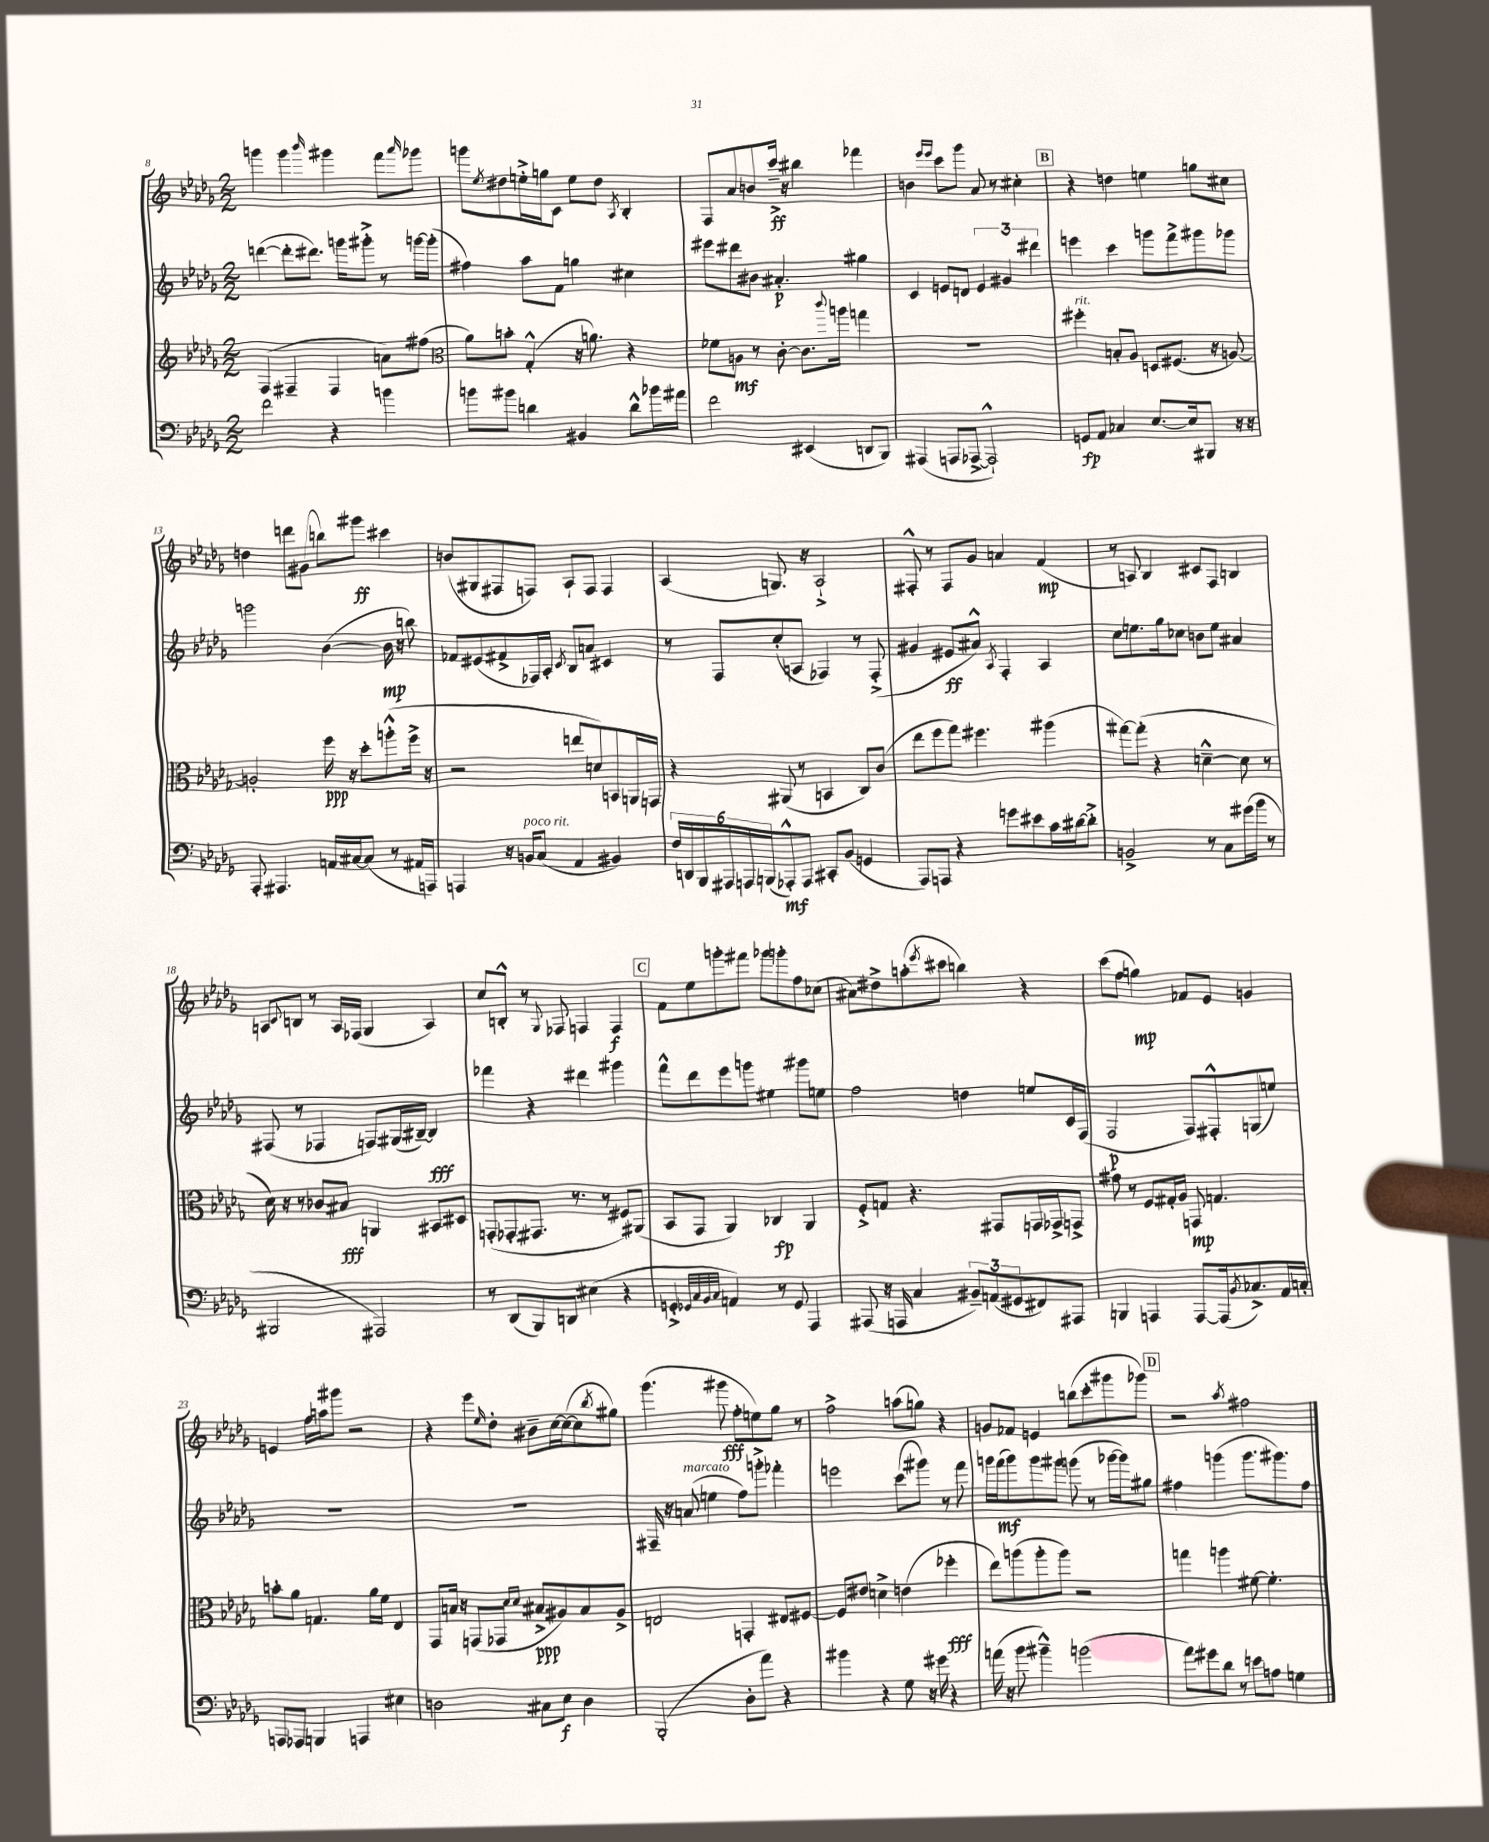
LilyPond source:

<<
\new StaffGroup <<
\new Staff = "s0" {
    \clef treble \key des \major \numericTimeSignature \time 2/2
    g'''4 g'''4 \grace { bes'''16 } gis'''4 f'''8 \grace { aes'''16 } ges'''8 |
    g'''8 \acciaccatura { ees''8 } dis''8 e''16-.-> g''16 c'8 e''8 dis''8 \acciaccatura { aes8 } bes4-. |
    f8 aes'8 b'8 c'''16--->\ff r16 bis''4 fes'''4 |
    b'4 \grace { ees'''16 ees'''16 } c'''8 ges'''8 aes'8 r8 cis''4-. |
    \mark \markup { \box "B" } r4 d''4 e''4 g''8 cis''8 |
    d''4 d'''8 gis'8( b''8) gis'''8\ff cis'''4 |
    b'8( gis8 fis8 f8) aes8-! f8 f4 |
    aes4( g8.) r16 aes2-!-> |
    fis8-.-^ r8 fis8 ges'8 a'4 f'4\mp( |
    r8 a8) bes4 cis'8 f8 b4 |
    a8 \appoggiatura { c'8 } b8 r8 a16 fes16( ges4 a4) |
    c''8 b8-.-^ r8 \appoggiatura { ges8 } fes8 f4 f4\f |
    \mark \markup { \box "C" } f'8 ees''8 g'''8-. fis'''8 ges'''8 g'''8-. f''8 ces''8( |
    ais'8) dis''8-> a''8-.( \acciaccatura { ees'''8 } cis'''8 b''4) r4 |
    c'''8( f''8 g''4\mp) fes'8 ees'8 g'4 |
    e'4 f''16 a''16 gis'''8 r2 |
    r4 ees'''8 \grace { ees''16 } des''8-. bis'8-- c''16~ c''16~( c''8 \acciaccatura { bes''8 } gis''8) |
    ges'''4.( gis'''8\fff f''8-. e''8) ges''8 r8 |
    f''2-> a''8( g''8) r4 |
    g'8 fes'8 e'4 b''8( c'''8-. gis'''8 ges'''8) |
    \mark \markup { \box "D" } r2 \acciaccatura { aes''8 } fis''2 \bar "|." |
}
\new Staff = "s1" {
    \clef treble \key des \major \numericTimeSignature \time 2/2
    d'''4~( d'''8-. dis'''8.) g'''16 gis'''8-.-> r8 g'''16~ g'''16-.( |
    fis''4) aes''8 f'8 g''4 cis''4 |
    eis'''8 dis'''8 bis'8 ais'4.-.\p gis''4 |
    c'4 e'8 d'8 \tuplet 3/2 { e'4 gis'4 dis'''4 } |
    \mark \markup { \box "B" } e'''4 c'''4 g'''8 f'''8-> gis'''8 ges'''8 |
    g'''2 bes'4~( bes'16\mp r16 b''8) |
    fes'8 eis'8( fis'8-> fes16) aes16-. \acciaccatura { c'8 } bes8 a'8 cis'4 |
    r8 f8 c''8-.( a8 fes4) r8 fes8-.->( |
    gis'4 eis'8\ff ais'8-^) \acciaccatura { aes8 } f4-. aes4 |
    c''8 e''8. ges''16 ces''8 b'8 e''8 ais'4 |
    fis8( r8 fes4 f8) gis16( bis16~--) bis4\fff |
    fes'''4 r4 dis'''4 gis'''4 |
    \mark \markup { \box "C" } f'''8-^ des'''8 ees'''8 g'''8 eis''4 gis'''8 e''8 |
    f''2 d''4 e''8 c'16 f16( |
    f2\p f8) fis8-.-^ g8( e''8) |
    R1 |
    R1 |
    fis16-- r16 a'8^\markup { \italic "marcato" }( e''4 f''8) g'''8-.-> fes'''4-. |
    e'''2 c'''8( gis'''8) r8 f'''8 |
    g'''16 f'''16\mf( g'''8) g'''8 gis'''8 g'''8( r8 ges'''16~ ges'''16) gis''8 |
    \mark \markup { \box "D" } fis''4 g'''4( g'''8. gis'''8.) fis''8 \bar "|." |
}
\new Staff = "s2" {
    \clef treble \key des \major \numericTimeSignature \time 2/2
    f4( fis4-- fis4 a'8) fis''8( |
    \clef alto aes'8) b'8-. ges4-.-^( r16 a'8.) r4 |
    fes'8 a8\mf r8 c'8~-. c'8. \appoggiatura { c'''8 } a''16 g''4 |
    R1 |
    \mark \markup { \box "B" } fis''4-.^\markup { \italic "rit." } b8-. aes8 d8 fis8.( r16 a8~) |
    a2-. f''16\ppp r16 des''8-. a''8-.-^( f''16-> r16 |
    r2 e''8 d'8) b,8 a,16 g,16 |
    r4 ais,8( r8 b,4 c8) c'8( |
    ees''8 f''8 ges''8) fis''4. ais''4( |
    gis''8~) gis''8-.( r4 d'4~---^ d'8 r8 |
    des'16) r16 r8 ces'8 bis8\fff a,4 bis,8 dis8 |
    g,8-.( ges,8-. gis,8. r8. r8 fis8) ais,8( |
    \mark \markup { \box "C" } bes,8 ges,8 aes,4) ces4\fp aes,4 |
    f8-.-> g8 r4. gis,8 g,16 ges,16-> g,8-> |
    gis'8 r8 f8 gis16-. aes16 g,8\mp g4. |
    b'8-. aes'8 g4. aes'16 f'16 ees4 |
    ges,8 b16 r16 g,8( ges,8 \grace { des'16 des'16 } bis8->\ppp ais8) bis8 ais8-> |
    e2 g,4-. eis8 fis8~ |
    fis8 eis'8 d'4-> e'4( fes''4-.\fff |
    ees''8) a''8( a''8-. a''8) r2 |
    \mark \markup { \box "D" } g''4 a''4 fis'8~ fis'4.-. \bar "|." |
}
\new Staff = "s3" {
    \clef bass \key des \major \numericTimeSignature \time 2/2
    f'2 r4 b'4 |
    b'8 bis'8 d'4 bis,4 d'8-^ bes'16 ais'16 |
    f'2 eis,4( d,8 bes,,8) |
    ais,,4( a,,8 aes,,8~-> aes,,2-!-^) |
    \mark \markup { \box "B" } g,8\fp aes,8 ces4 ees8.~ ees16 bis,,8 r16 r16 |
    aes,,8-. ais,,4. a,16 cis16~ cis8( r8 ais,16 a,,16) |
    a,,4 r16 b,16^\markup { \italic "poco rit." } c8( aes,4 bis,4) |
    \tuplet 6/4 { f16 d,16 bes,,16 ais,,16 a,,16 b,,16( } aes,,8-.-^\mf) aes,,8 cis,8-. bes,8( g,4 |
    aes,,8) a,,8 r4 g'8 eis'8 c'16 dis'16~ dis'8-.-> |
    b,2-> r8 c8 gis'16( bes'16 r8 |
    bis,,2 ais,,2) |
    r8 des,8( bes,,8) d,8 eis4( r4 |
    \mark \markup { \box "C" } g,4-.-> \grace { ges,32 c32 bes,32 c32 } a,4) r8 ges,8 aes,,4 |
    ais,,8( r16 a,,16 c4 \tuplet 3/2 { bis,8--) a,8( gis,8 } fis,8) ais,,8 |
    b,,4 a,,4 a,,8~ a,,16( \acciaccatura { bes,8 } ces8.->) aes,16 c16-. |
    a,,8 aes,,8 b,,4 a,,4 eis4 |
    d2 cis8 ees8\f d4 |
    bes,,2-.( des8-. aes'8) r4 |
    bis'4 r4 ges8 r16 gis'16 r4 |
    a'16( r16 bes'8 bis'4---^) b'2( |
    \mark \markup { \box "D" } aes'8) gis'8 des'8 r8 e'8 a8 g4 \bar "|." |
}
>>
>>
\layout { \context { \Score currentBarNumber = #8 } }
